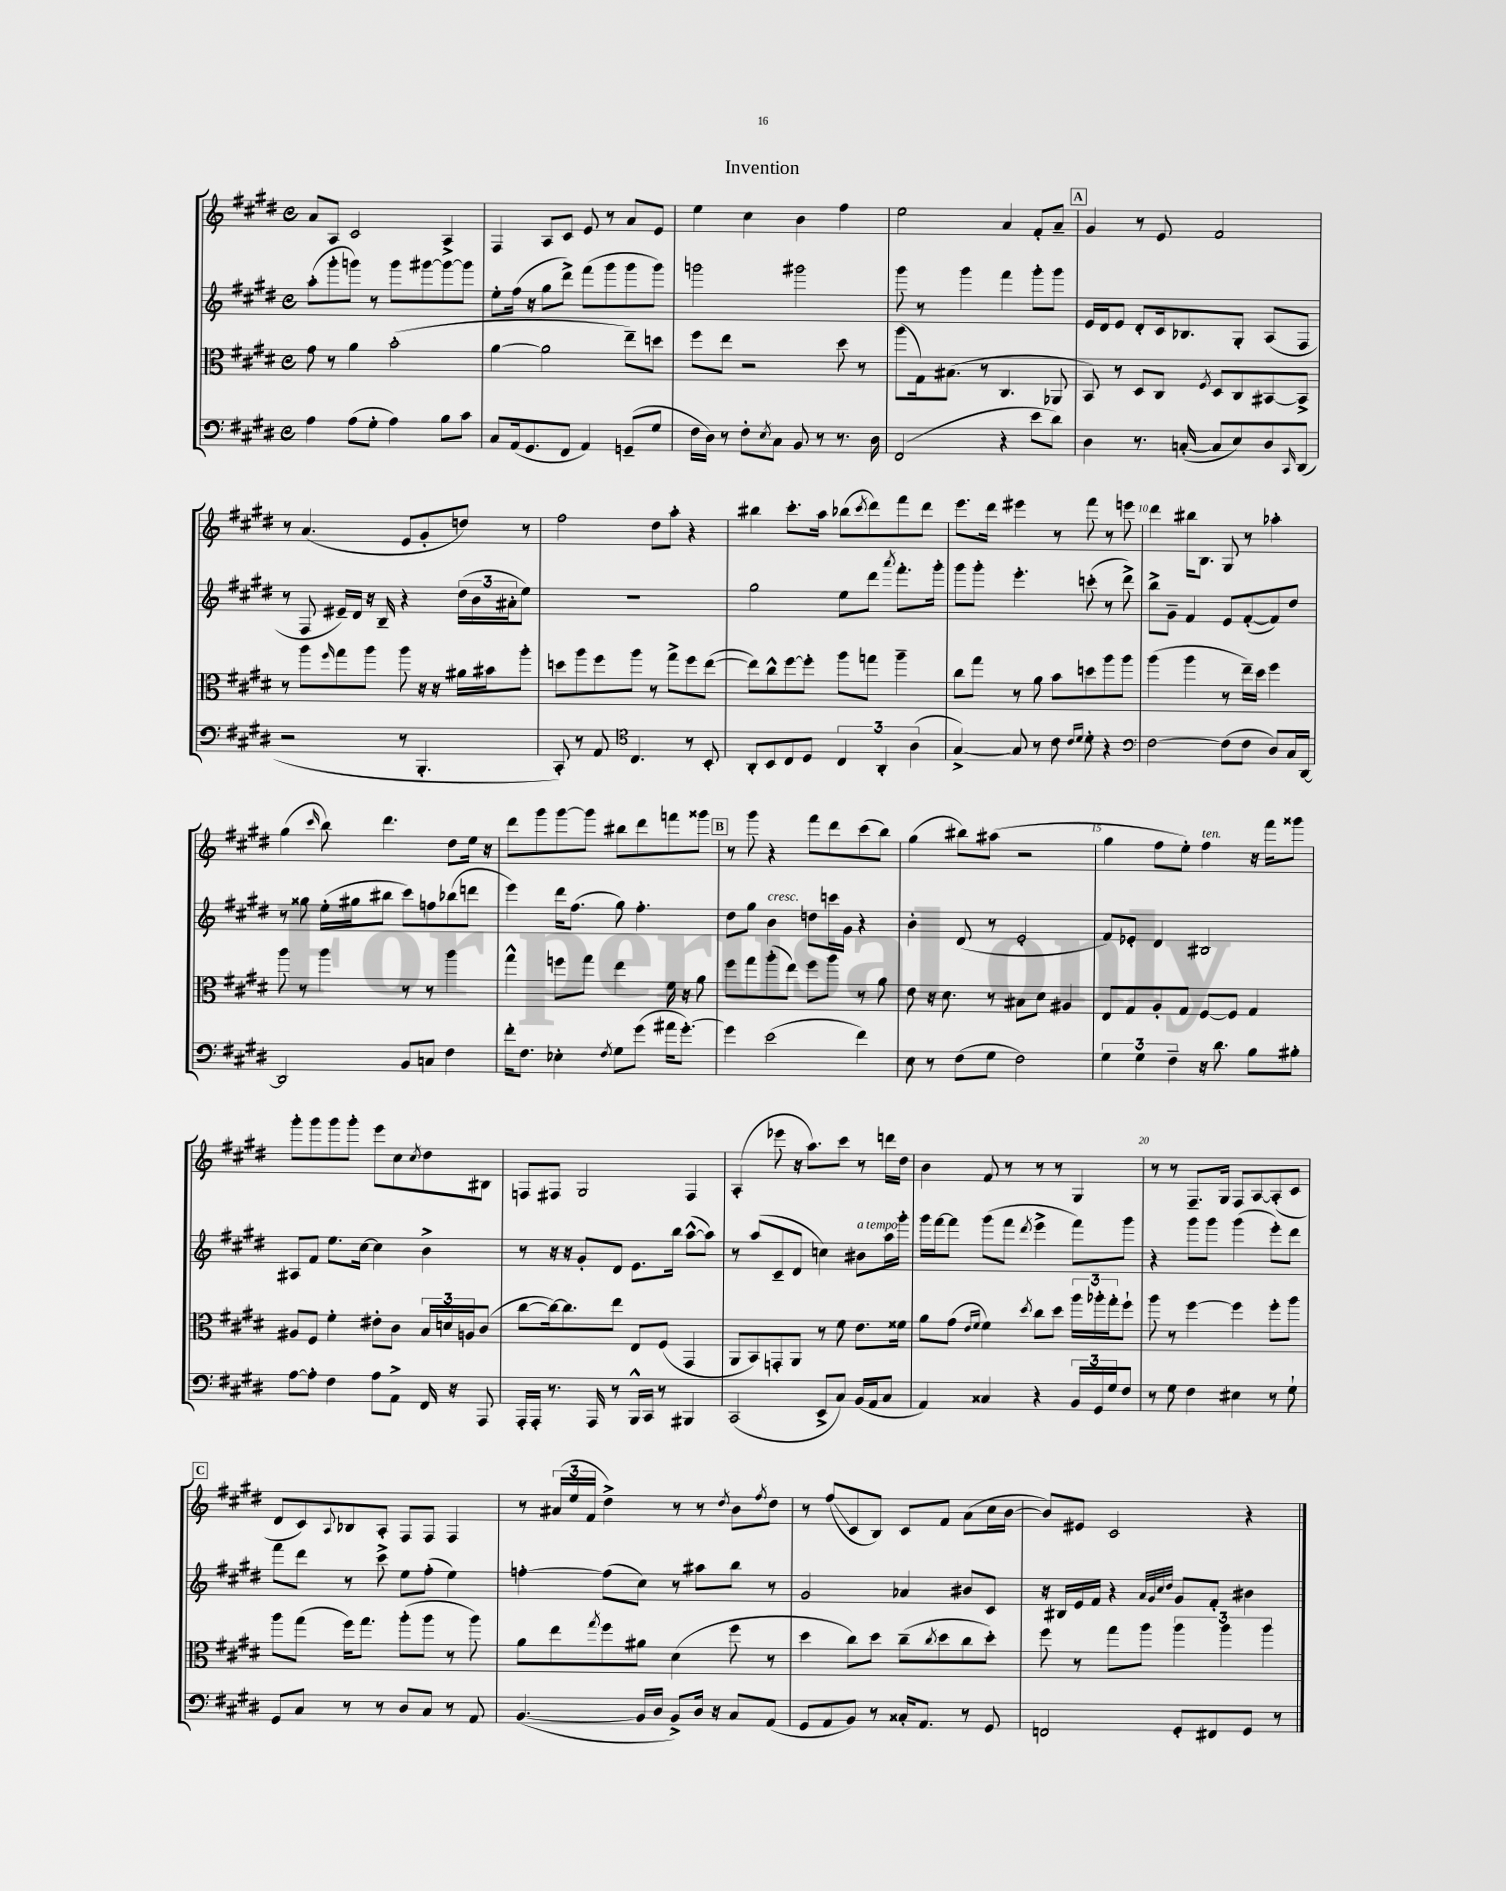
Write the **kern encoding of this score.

**kern	**kern	**kern	**kern
*staff4	*staff3	*staff2	*staff1
*clefF4	*clefC3	*clefG2	*clefG2
*k[f#c#g#d#]	*k[f#c#g#d#]	*k[f#c#g#d#]	*k[f#c#g#d#]
*M4/4	*M4/4	*M4/4	*M4/4
*met(c)	*met(c)	*met(c)	*met(c)
4A\	8g#\	(8aa'\L	8a/L
.	8r	8ggg#'\	8A/J
(8A\L	4a\	8ggg\J)	2c#/
8G#'\J	.	8r	.
4A\)	(2b'\	8ggg\L	.
.	.	[8ggg#\	.
8B\L	.	8ggg#\_	4A^/
8c#\J	.	8ggg#\]J	.
=	=	=	=
8C#/L	[4a\	8ee'\L	4F#/
(16AA/k	.	(16ff#\Jk	.
8.GG#/	.	16r	.
.	2a\]	8gg#\L	8A/L
8FF#/J	.	8ddd#^\J)	8c#/J
4AA/)	.	(8fff#\L	8e/
.	.	8ggg#\	8r
(8GG~/L	8ee~\L)	8ggg#\	8a/L
8G#/J	8dd\J	8ggg#\J)	8e/J
=	=	=	=
16F#\LL	8ff#\L	2ggg\	4ee\
16D#\JJ)	.	.	.
8r	8ee\J	.	.
8F#'\L	2r	.	4cc#\
8qE/	.	.	.
8C#\J	.	.	.
8BB/	.	2ggg#\	4b\
8r	.	.	.
8.r	8dd#\	.	4ff#\
.	8r	.	.
16D#\	.	.	.
=	=	=	=
(2FF#/	(8aa\L	8ggg#\	2ee\
.	16G#\k)	8r	.
.	(8.B#\J	.	.
.	.	4ggg#\	.
.	8r	.	.
4r	4.C#/	4fff#\	4a/
8e\L	.	8ggg#'\L	8f#'/L
8d#\J)	8AA-/	8ggg#\J	8a~/J
=	=	=	=
4D#\	8BB/)	16e/LL	4g#/
.	.	16d#/J	.
.	8r	8e/J	.
8.r	8D#/L	8d#'/L	8r
.	8C#/J	16c#/k	8e/
([16C'/	.	8.B-/	.
.	8qF#/	.	.
8C/]L	8D#/L	.	2f#/
8E/)	8C#/	8G#'/J	.
8D#/	[8BB#/	(8A/L	.
16qqCC#/	.	.	.
(8DD#/J	8BB#^/]J	8F#/J	.
=	=	=	=
2r	8r	8r	8r
.	8aa\L	8F#/	(4.a/
.	16qqff#/	.	.
.	8gg#\	16e#~/LL)	.
.	.	16d#/JJ	.
.	8aa\J	16r	.
.	.	16B~/	.
8r	8aa\	4r	8e/L
4.BBB'/	16r	.	8g#'/
.	16r	.	.
.	16a#\LL	(24dd#\LL	8dd/J)
.	.	24b\	.
.	16b#\J	.	.
.	.	24a#'\J	.
.	8aa'\J	8ee\J)	8r
=	=	=	=
8CC#'/)	8dd\L	1r	2ff#\
8r	8aa\	.	.
8AA/	8ff#\	.	.
*clefC4	*	*	*
4.C#/	8aa\J	.	.
.	8r	.	8dd#\L
.	8gg#^\L	.	8aa'\J
8r	8ff#\	.	4r
8BB'/	([8ee\J	.	.
=	=	=	=
8AA'/L	8ee\]L)	2gg#\	4bb#\
8BB/	8cc#^^\	.	.
8C#/	[8ff#\	.	8.ccc#'\L
8D#/J	8ff#'\]J	.	.
.	.	.	16aa\Jk
6C#/	8aa\L	8ee\L	(8bb-\L
.	.	.	8qccc#/
.	8gg\J	8ddd#\J	8ddd#\)
6AA'/	.	.	.
.	.	8qaaa/	.
.	4aa~\	8.fff#'\L	8fff#\
(6A\	.	.	.
.	.	.	8ddd#\J
.	.	16ggg#'\Jk	.
=	=	=	=
[4G#^/)	8cc#\L	8ggg#\L	8.eee\L
.	8gg#\J	8ggg#'\J	.
.	.	.	16ddd#\Jk
8G#/]	8r	4.eee'\	4eee#\
8r	8a\	.	.
8c#\	8b\L	.	8r
16qqc#/LL	.	.	.
16qqd#/JJ	.	.	.
8d#'\	8dd\	(8ccc'\	8fff#\
4r	8aa\	8r	8r
.	8aa\J	8ddd#^\)	8eee\
=	=	=	=
*clefF4	*	*	*
[2F#\	(4aa\	8bb^\L	4ddd#\
.	.	8g#~\J	.
.	4aa\	4f#/	16bb#\LK
.	.	.	8.B\J
(8F#\]L	8r	8e/L	8G#/
8F#\J	16ee~\LL)	([8f#'/	8r
.	16dd#\JJ	.	.
8D#/L)	4ff#\	8f#/])	4aa-'\
16C#/L	.	8dd#/J	.
[16DD#/JJ	.	.	.
=	=	=	=
2DD#/]	8aa\	8r	(4gg#\
.	8r	8gg##\	.
.	.	.	16qqccc#/
.	4aa\	(16ee'\LL	8bb\)
.	.	16gg#\J	.
.	.	8bb#\J	4.ddd#\
8BB/L	8r	8ccc#\L)	.
8C/J	8r	8ff\	.
4F#\	4aa\	(8bb-\	8dd#\L
.	.	8ddd\J	16ee\Jk
.	.	.	16r
=	=	=	=
16f#'\LK	4gg#^^\	4eee\)	8ddd#\L
8.F#\J	.	.	.
.	.	.	8ggg#\
4E-'\	8ff\L	16ddd#\LK	[8ggg#\
.	.	(8.ff#\J	.
.	8gg#\J	.	8ggg#\]J
8qF#/	.	.	.
8G#\L	4ee\	8gg#\)	8bb#\L
(8g#\J	.	4.ff#'\	8ddd#\
16a#\LK	16f#\	.	8fff\
[8.g#'\J)	16r	.	.
.	8a\	.	8ggg##\J
=	=	=	=
4g#\]	8ff#\L	8dd#\L	8r
.	8gg#\	8gg#\J	8ggg#\
(2e\	(8aa'\	4b\	4r
.	8ee\J)	.	.
.	8ff#\L	8dd\L	8fff#\L
.	8aa\J	16ccc\L	8ddd#\
.	.	16g#\JJ	.
4f#\)	8r	4r	(8ccc#\
.	8a\	.	8bb\J)
=	=	=	=
8E\	8e\	4b'\	(4gg#\
8r	16r	.	.
.	8.d#\	.	.
(8F#\L	.	(8d#/	8bb#\L)
8G#\J	8r	8r	(8aa#\J
2F#\)	8B#\L	2e'/	2r
.	8d#\J	.	.
.	4A#/	.	.
=	=	=	=
6G#\	8E/L	8f#/L)	4gg#\
.	8G#/	8e-'/J	.
6G#\	.	.	.
.	8A'/	4d#/	8ff#\L
6F#~\	.	.	.
.	8G#/J	.	8ee'\J)
16r	[8F#/L	2B#/	4ff#\
8.d#\	.	.	.
.	8F#/]J	.	.
8B\L	4G#/	.	16r
.	.	.	16fff#\LK
8B#'\J	.	.	8ggg##\J
=	=	=	=
[8A\L	8A#/L	8A#/L	8ggg#'\L
8A'\]J	8F#/J	8f#/J	8ggg#\
4F#\	4f#'\	8.ee\L	8ggg#\
.	.	.	8ggg#'\J
.	.	[16cc#\Jk	.
8A\L	8e#'\L	4cc#\]	8eee\L
8AA^\J	8c#\J	.	8cc#\
.	.	.	8qcc#/
16FF#/	24B/LL	4b^\	8dd#\
.	24d/	.	.
16r	.	.	.
.	24A/J	.	.
8AAA/	(8c#/J	.	8B#\J
=	=	=	=
16AAA'/LL	[8cc#\L	8r	8F/L
16AAA'/JJ	.	.	.
8.r	16cc#\_k)	16r	8F#/J
.	8.cc#\]	16r	.
.	.	8g#'/L	2G#/
16AAA/	.	.	.
8r	8ee\J	8d#/J	.
16BBB^^/LL	8E/L	8.e\L	.
16CC#/JJ	.	.	.
8r	(8F#/J	.	.
.	.	16bb\Jk	.
4BBB#/	4GG#/	([8aa^^\L	4F#/
.	.	8aa\]J)	.
=	=	=	=
(2CC#/	8AA/L	8r	(4A'/
.	8BB/)	(8aa/L	.
.	8GG'/	8c#~/	8eee-\
.	8AA/J	8d#/J	16r
.	.	.	8.aa\L)
8EE^/L	8r	4cc\)	.
8C#/J)	8f#\	.	8ccc#\J
(16BB/LL	8.e\L	8b#\L	8r
16AA/J	.	.	.
8C#/J	.	16aa\L	16ddd\LL
.	16f##\Jk	16ggg#'\JJ	16dd#\JJ
=	=	=	=
4AA/)	8a\L	16ggg#\LL	4b\
.	.	[16fff#\J	.
.	(8g#\J	8fff#\]J	.
.	16qqe/LL	.	.
.	16qqf#/JJ	.	.
4C##/	4f#\)	(8ggg#\L	8f#/
.	.	8fff#\J	8r
.	8qdd#/	8qddd#/	.
4r	8cc#\L	4eee^\	8r
.	8dd#\J	.	8r
24BB/LL	24aa\LL	8fff#\L)	4G#/
24GG#/	24aa-'\	.	.
24G#/J	24gg#'\J	.	.
8F#/J	8ff#`\J	8ggg#\J	.
=	=	=	=
8r	8aa\	4r	8r
8G#\	8r	.	8r
4F#\	[4ff#\	8ggg#\L	8.F#~/L
.	.	8ggg#\J	.
.	.	.	16G#/Jk
4E#\	4ff#\]	(4ggg#\	8F#/L
.	.	.	[8A/
8r	8ff#'\L	8eee'\L)	(8A'/]
8G#`\	8aa\J	8ddd#\J	8c#/J
=	=	=	=
8GG#/L	8aa\L	8fff#\L	8d#/L
8C#/J	(8gg#\J	8ddd#\J	8c#/)
.	.	.	8qqA/
8r	16ff#\LK)	8r	8B-/
.	8.gg#\J	.	.
8r	.	8ccc#^\	8A'/J
8D#/L	(8aa'\L	8ee\L	8F#/L
8C#/J	8aa\J	(8ff#'\J	8F#/J
8r	8r	4ee\)	4F#/
8AA/	8aa\)	.	.
=	=	=	=
([4.BB/	8a\L	[4ff'\	8r
.	8ee\	.	(24a#/LL
.	.	.	24ee/
.	.	.	24f#/JJ
.	8qgg#/	.	.
.	8ff#\	(8ff\]L	4dd#^\)
16BB/]LL	8a#\J	8cc#\J)	.
16D#/JJ	.	.	.
8BB^/L)	(4d#\	8r	8r
16D#/Jk	.	8aa#\L	8r
16r	.	.	.
.	.	.	8qdd#/
8C#/L	8ff#\	8bb\J	8b\L
.	.	.	8qff#/
(8AA/J	8r	8r	8dd#\J
=	=	=	=
8GG#/L	4dd#\	2g#/	8r
8AA/	.	.	(8ff#/L
8BB/J)	8cc#\L)	.	8c#/
8r	8dd#\J	.	8B/J)
16C##'/LK	(8cc#~\L	4a-/	8c#/L
8.AA/J	.	.	.
.	8qcc#/	.	.
.	8dd#\	.	8f#/J
8r	8cc#\	8b#/L	(8a\L
8GG#/	8dd#'\J)	8c#/J	16cc#\L
.	.	.	[16b\JJ
=	=	=	=
2FF/	8ff#\	16r	8b/]L)
.	.	16B#/LL	.
.	8r	16e/	8e#/J
.	.	16f#/JJ	.
.	8gg#\L	4r	2c#/
.	8aa\J	.	.
.	.	32qqa/LLL	.
.	.	32qqg#/	.
.	.	32qqcc#/	.
.	.	32qqdd#/JJJ	.
8GG#'/L	6aa\	8g#/L	.
8FF#/	.	8f#'/J	.
.	6aa\	.	.
8GG#/J	.	4b#\	4r
.	6aa\	.	.
8r	.	.	.
==	==	==	==
*-	*-	*-	*-
